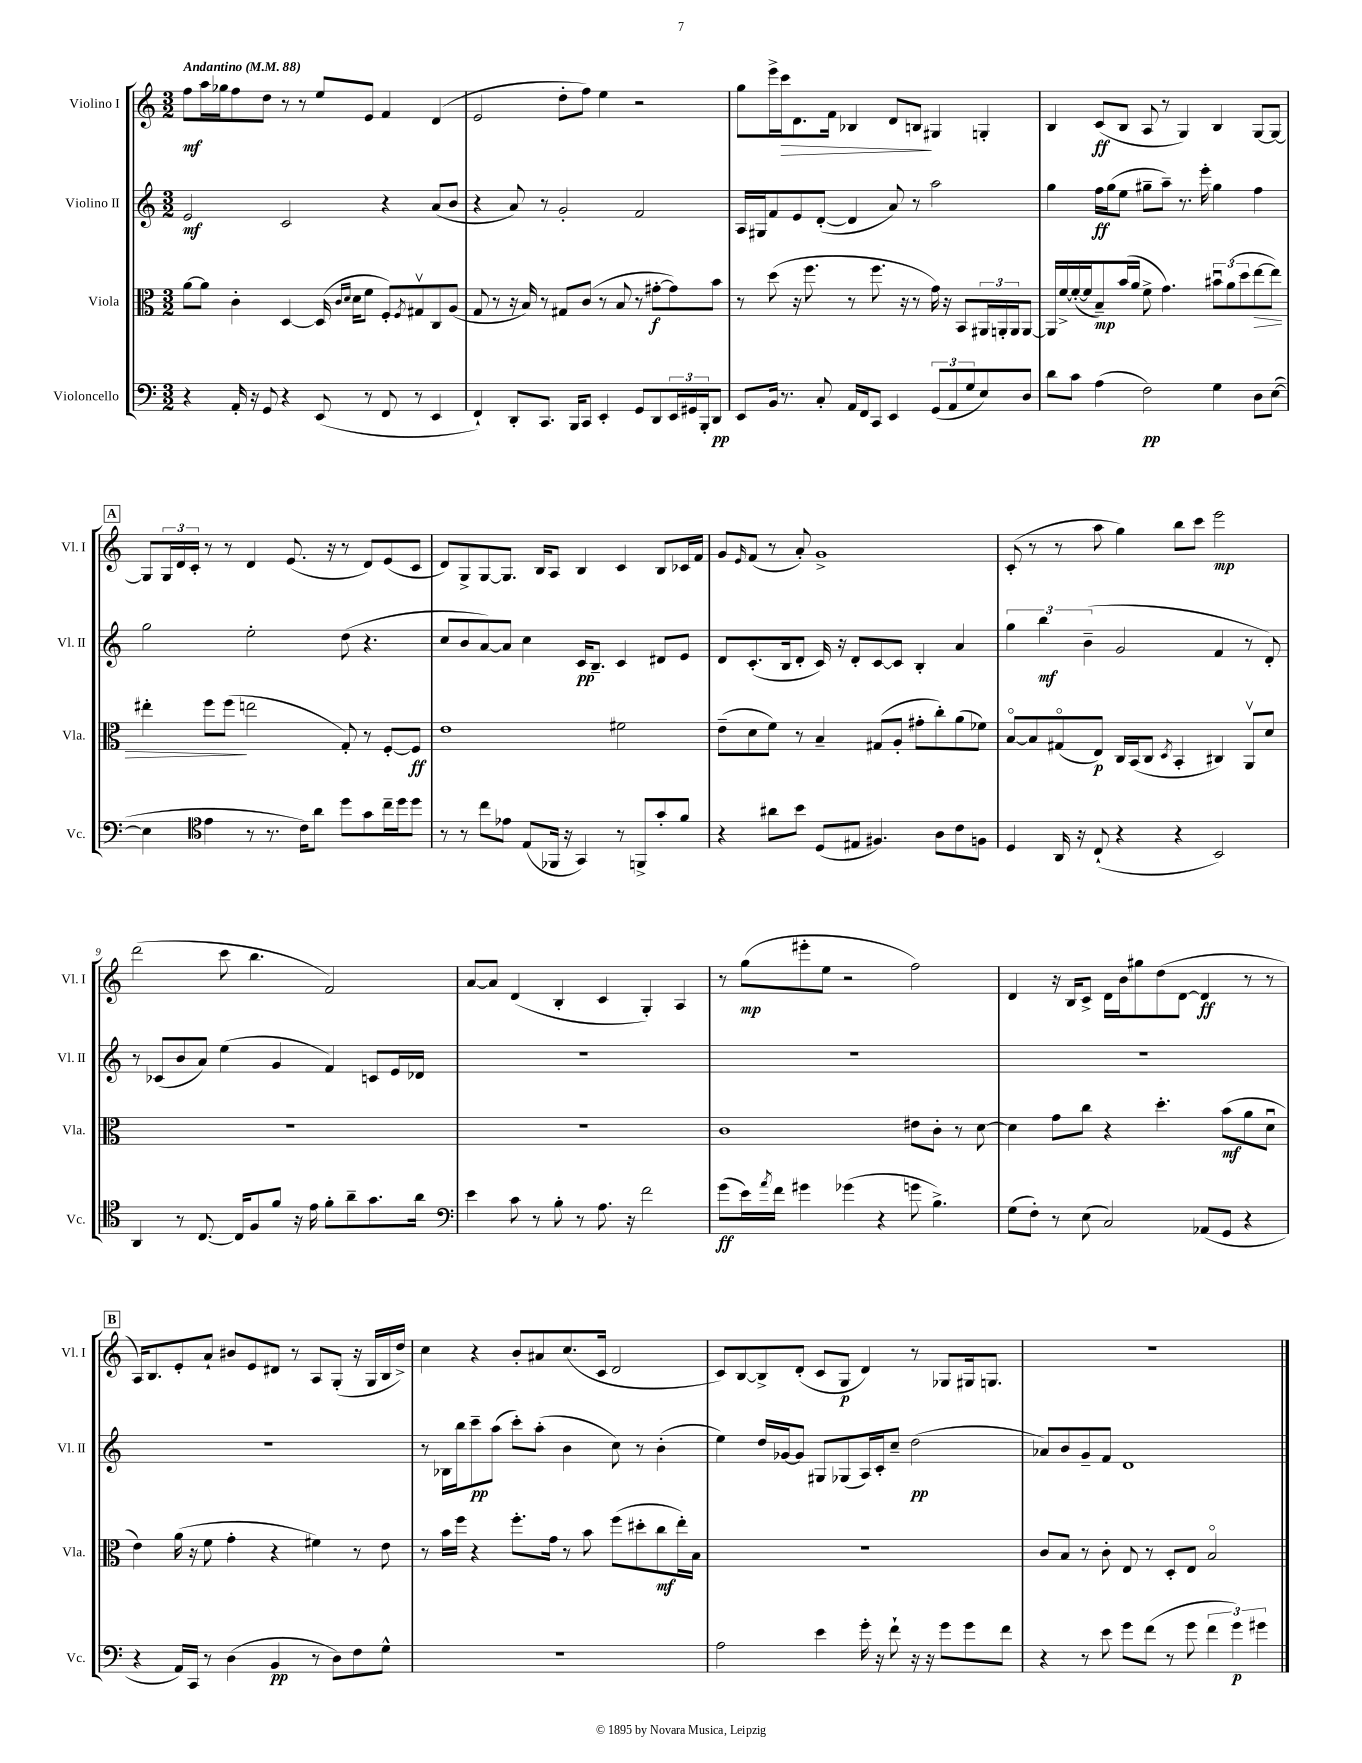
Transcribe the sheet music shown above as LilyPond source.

<<
\new StaffGroup <<
\new Staff = "s0" \with { instrumentName = "Violino I" shortInstrumentName = "Vl. I" } {
    \clef treble \key c \major \numericTimeSignature \time 3/2 \tempo "Andantino" 4 = 88
    f''8\mf a''16 ges''16 f''8 d''8 r8 r8 e''8 e'8 f'4 d'4( |
    e'2 d''8-. f''8) e''4 r2 |
    g''8 e'''16-> c'''16\> d'8. f'16 bes4 d'8 b8\! gis4 g4-. |
    b4 c'8\ff( b8 a8 r8 g4) b4 g8~ g8~ |
    \mark \markup { \box "A" } g8 \tuplet 3/2 { g16 d'16 c'16-. } r8 r8 d'4 e'8.( r16 r8 d'8) e'8( c'8 |
    d'8) g8-> g8~ g8. b16 a8 b4 c'4 b8 ces'16 f'16 |
    g'8 \grace { e'16 } f'8( r8 a'8-.) g'1-> |
    c'8-.( r8 r8 a''8 g''4) b''8 c'''8 e'''2\mp |
    d'''2( c'''8 b''4. f'2) |
    a'8~ a'8 d'4( b4-. c'4 g4-.) a4 |
    r8 g''8\mp( eis'''8-. e''8 r2 f''2) |
    d'4 r16 b16 c'8-> d'16 b'16 gis''8 d''8( d'8~ d'4\ff r8 r8 |
    \mark \markup { \box "B" } a16) b8. e'8-. a'8-! bis'8 e'8 dis'8 r8 a8 g8-.( r16 g16 b16 d''16->) |
    c''4 r4 b'8-. ais'8 c''8.( c'16 d'2 |
    c'8) b8~ b8-> d'8-.( c'8 g8\p d'4) r8 ges8 gis16 g8. |
    R1. \bar "|." |
}
\new Staff = "s1" \with { instrumentName = "Violino II" shortInstrumentName = "Vl. II" } {
    \clef treble \key c \major \numericTimeSignature \time 3/2
    e'2\mf c'2 r4 a'8( b'8 |
    r4 a'8) r8 g'2-. f'2 |
    a16 gis16 f'8 e'8 d'8~-.( d'4 a'8) r8 a''2 |
    g''4 f''16\ff g''16( e''8 gis''8-- a''8--) r8. e'''16-. gis''4 f''4 |
    \mark \markup { \box "A" } g''2 e''2-. d''8( r4. |
    c''8 b'8 a'8~) a'8 c''4 c'16\pp b8.-- c'4 dis'8 e'8 |
    d'8 c'8.-.( b16 d'8-. c'16) r16 d'8-. c'8~ c'8 b4-. a'4 |
    \tuplet 3/2 { g''4 b''4\mf b'4--( } g'2 f'4 r8 d'8-.) |
    r8 ces'8( b'8 a'8) e''4( g'4 f'4) c'8 e'16 des'16 |
    R1. |
    R1. |
    R1. |
    \mark \markup { \box "B" } R1. |
    r8 bes16 b''16 c'''8--\pp a''8( c'''8-.) a''8-.( b'4 c''8) r8 b'4-.( |
    e''4) d''16 ges'16~ ges'8 gis8 ges8( a16) c'16-. c''8-- d''2\pp( |
    aes'8) b'8 g'8-- f'8 d'1 \bar "|." |
}
\new Staff = "s2" \with { instrumentName = "Viola" shortInstrumentName = "Vla." } {
    \clef alto \key c \major \numericTimeSignature \time 3/2
    a'8~ a'8 c'4-. d4~ d16( \grace { c'16 d'16 } d'16 f'8 f8-.) \acciaccatura { f8 } gis8\upbow c8 a8( |
    g8 r8 r16 b16) r8 gis8 c'8( r8 b8 r8 gis'8~-.\f gis'8) b'8 |
    r8 d''8( r16 f''8. r8 f''8. r16 r8 g'16) r16 b,8 \tuplet 3/2 { ais,16 a,16-. a,16 } a,8~ |
    a,16 f'16~-> f'16~-.( f'16 b8--\mp) b'16( a'16 f'8-> g'4.) \tuplet 3/2 { bis'8\downbow a'8( d''8 } e''8~\> e''8) |
    \mark \markup { \box "A" } eis''4-. f''8 f''8\!( e''2 g8-.) r8 f8~-. f8\ff |
    e'1 fis'2 |
    e'8--( d'8 f'8) r8 b4-- gis8( a8-. gis'8-. c''8-.) a'8( fes'8) |
    b8~\flageolet b8 gis8\flageolet( e8\p) c16 b,16( c8 \acciaccatura { d8 } b,4-. cis4) a,8\upbow d'8 |
    R1. |
    R1. |
    c'1 eis'8 c'8-. r8 d'8~ |
    d'4 g'8 c''8 r4 d''4.-. b'8\mf( a'8 d'8\downbow |
    \mark \markup { \box "B" } e'4) a'16( r16 f'8 g'4-. r4 fis'4) r8 e'8 |
    r8 b'16 f''16 r4 f''8.-. g'16 r8 b'8 f''8( dis''8-. c''8\mf e''16-.) b16 |
    R1. |
    c'8 b8 r8 c'8-. e8 r8 d8-. e8 b2\flageolet \bar "|." |
}
\new Staff = "s3" \with { instrumentName = "Violoncello" shortInstrumentName = "Vc." } {
    \clef bass \key c \major \numericTimeSignature \time 3/2
    r4 a,16-. r16 g,8 r4 e,8( r8 f,8 r8 e,4 |
    f,4-!) d,8-. c,8. b,,16 c,8 e,4-. g,8 d,8 \tuplet 3/2 { e,16 gis,16 b,,16-. } d,8\pp |
    e,8 b,16 r8. c8-. a,16 f,16 c,8 e,4 \tuplet 3/2 { g,8( a,8 g8 } e8) d8 |
    d'8 c'8 a4( f2\pp) g4 d8 e8~( |
    \mark \markup { \box "A" } e4 \clef tenor e'4 r8 r8. c'16) a'8 d''8 g'8 c''16-- d''16 d''8 |
    r8 r8 c''8 ees'8 e8( fes,16 r16 g,4) r8 f,8-> g'8-. f'8 |
    r4 ais'8 b'8 d8( eis8 fis4.) a8 c'8 f8 |
    d4 a,16 r16 c8-!( r4 r4 b,2) |
    a,4 r8 c8.~ c16 f8 f'8 r16 e'16 f'8-. a'8-- g'8. a'16 |
    \clef bass e'4 c'8 r8 b8-. r8 a8. r16 f'2 |
    g'8\ff( e'16) \acciaccatura { a'8 } f'16 gis'4 ges'4( r4 g'8 b4.->) |
    g8( f8-.) r8 e8( c2) aes,8( g,8 r4 |
    \mark \markup { \box "B" } r4 a,16) c,16 r8 d4( b,4\pp r8 d8) f8 g8-^ |
    R1. |
    a2 e'4 g'16-. r16 f'8-! r16 r16 g'8 g'8 f'8 |
    r4 r8 e'8 g'8 f'8( r8 g'8 \tuplet 3/2 { f'4 g'4\p) gis'4 } \bar "|." |
}
>>
>>
